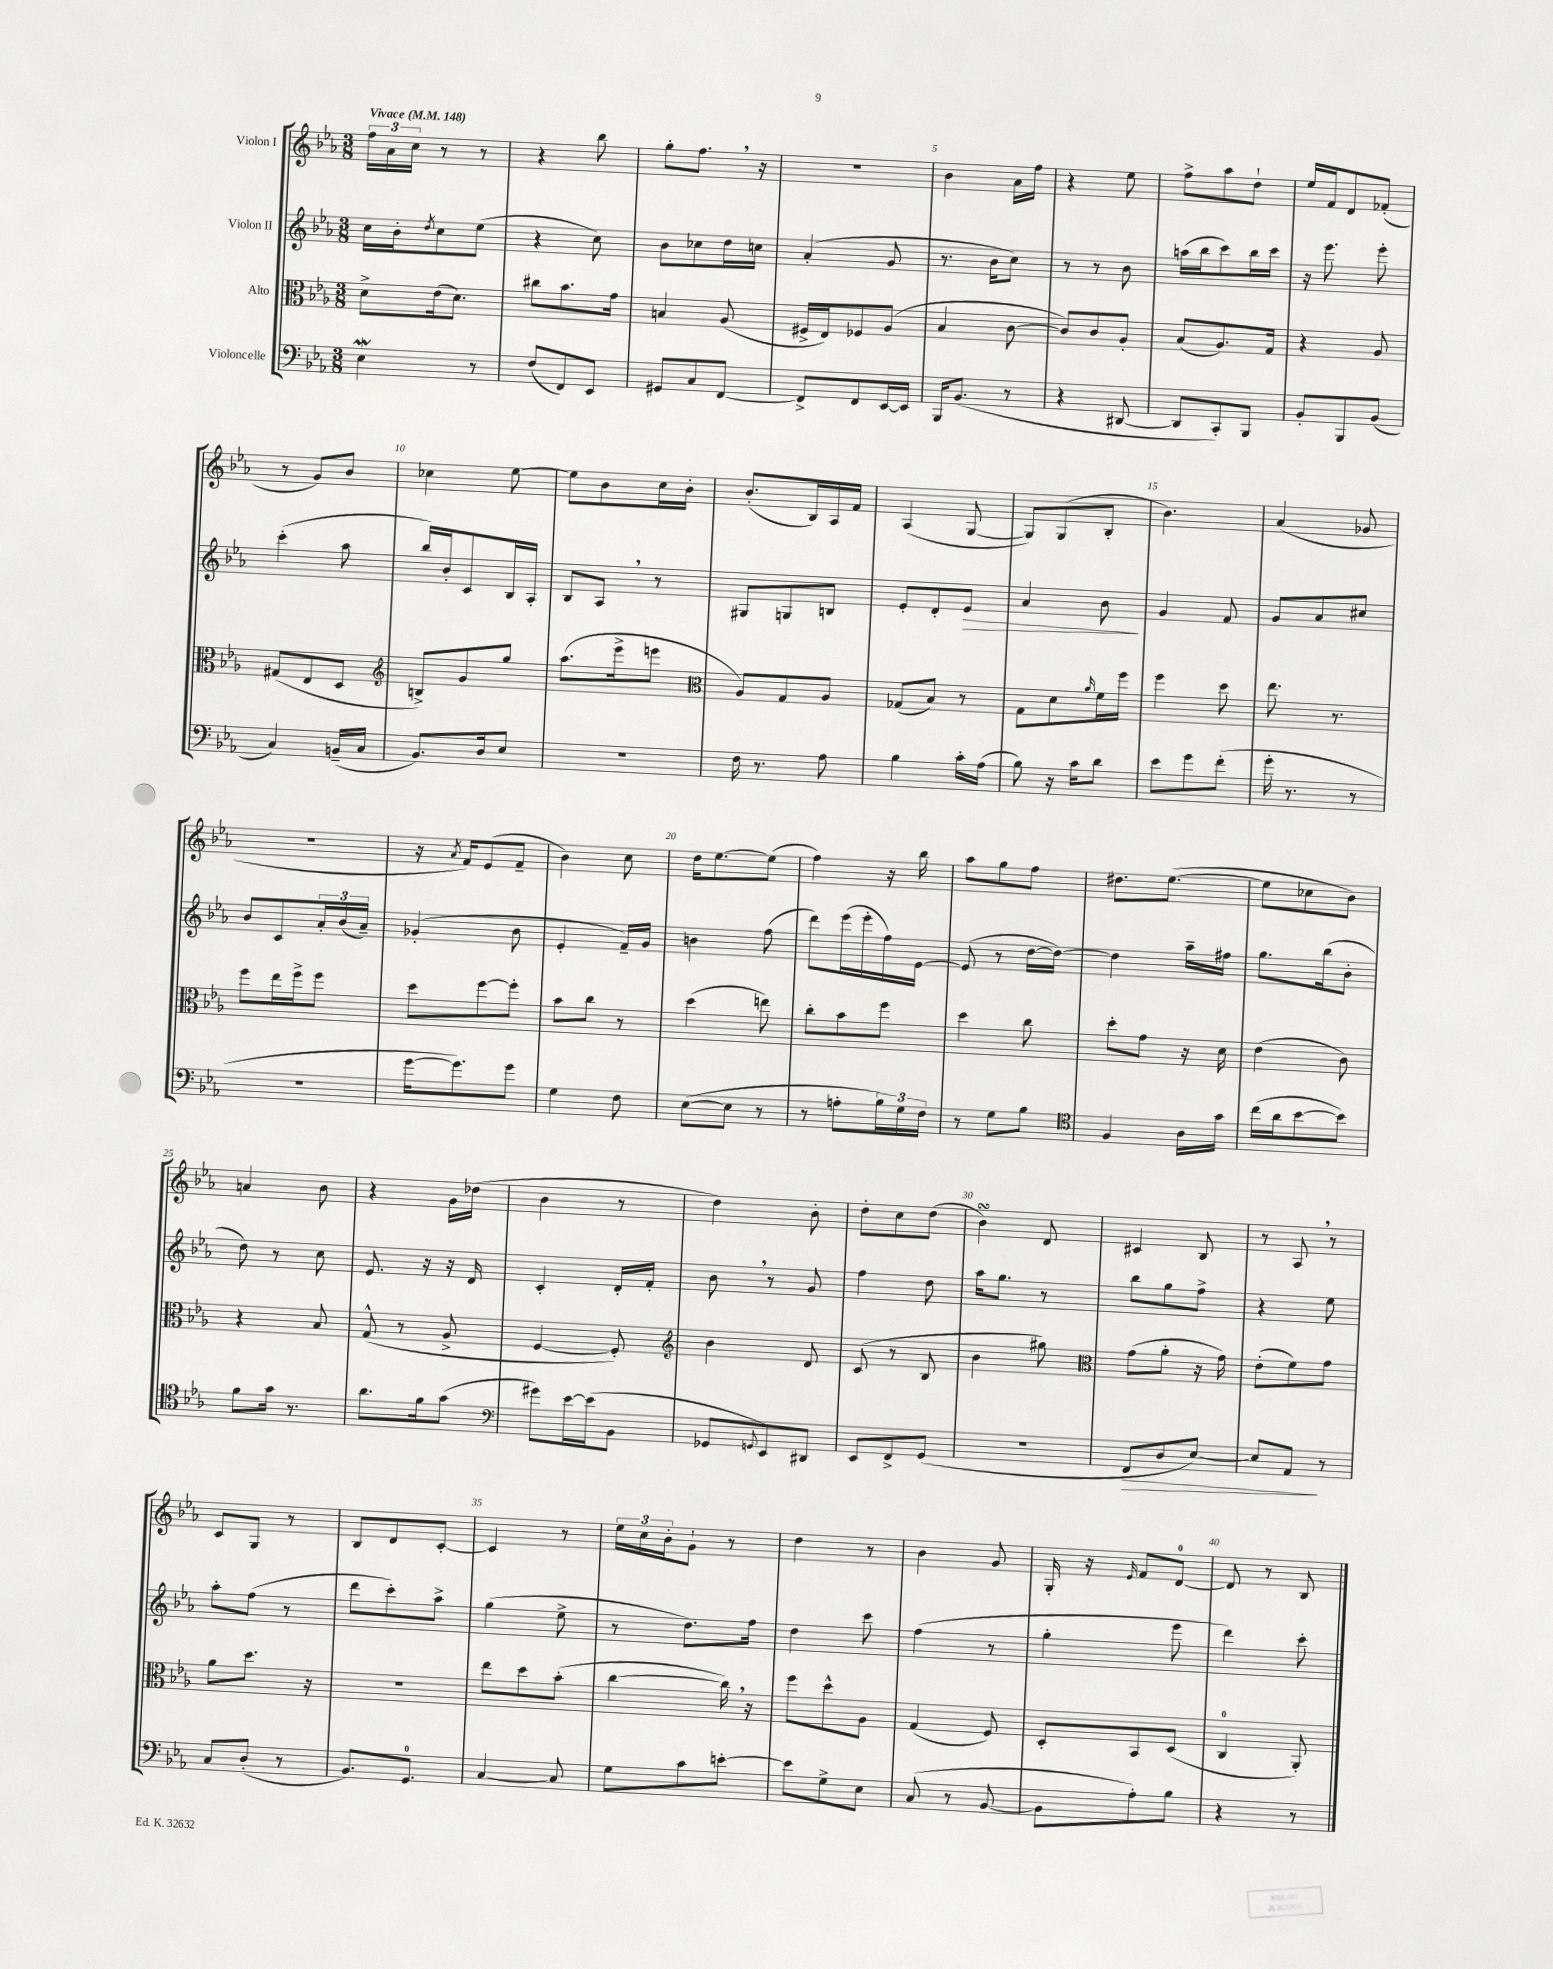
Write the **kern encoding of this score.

**kern	**dynam	**kern	**kern	**dynam	**kern
*part4	*part4	*part3	*part2	*part2	*part1
*staff4	*staff4	*staff3	*staff2	*staff2	*staff1
*I"Violoncelle	*	*I"Alto	*I"Violon II	*	*I"Violon I
*clefF4	*	*clefC3	*clefG2	*	*clefG2
*k[b-e-a-]	*	*k[b-e-a-]	*k[b-e-a-]	*	*k[b-e-a-]
*M3/8	*	*M3/8	*M3/8	*	*M3/8
*MM148	*	*MM148	*MM148	*	*MM148
=1	=1	=1	=1	=1	=1
!	!	!	!	!	!LO:TX:a:B:t=Vivace
4E-w\	.	8d^\L	16cc\LL	.	24ff\LL
.	.	.	.	.	24a-\
.	.	.	16b-'\J	.	.
.	.	.	.	.	24cc\JJ
.	.	.	8qdd/	.	.
.	.	(16e-\k	8cc\	.	8r
.	.	8.d\J)	.	.	.
8r	.	.	(8ee-\J	.	8r
=2	=2	=2	=2	=2	=2
(8F/L	.	8cc#X\L	4r	.	4r
8FF/)	.	8.b-\	.	.	.
8EE-/J	.	.	8cc\)	.	8bb-\
.	.	16g\Jk	.	.	.
=3	=3	=3	=3	=3	=3
8GG#X/L	.	4Bn/	8b-\L	.	8gg'\L
8C/	.	.	8cc-X\	.	8.ff,\J
[8FF/J	.	(8A-/	16dd\L	.	.
.	.	.	16ccn\JJ	.	16r
=4	=4	=4	=4	=4	=4
8FF^/L]	.	16F#X^/LL	(4a-'/	.	4.r
.	.	16E-/J)	.	.	.
8FF/	.	8F-X/	.	.	.
[16EE-/L	.	(8A-/J	8g/	.	.
16EE-/JJ]	.	.	.	.	.
=5	=5	=5	=5	=5	=5
16BBB-/KL	.	4B-/	8.r	.	4b-\
(8.BB-/J	.	.	.	.	.
.	.	.	16b-\KL	.	.
8r	.	[8c\	8cc\J)	.	16a-\LL
.	.	.	.	.	16ff\JJ
=6	=6	=6	=6	=6	=6
4r	.	8c/L])	8r	.	4r
.	.	8c/	8r	.	.
[8DD#X/	.	8A-'/J	8b-\	.	8ee-\
=7	=7	=7	=7	=7	=7
8DD#/L]	.	(8B-/L	(16aan\LL	.	8ff^\L
.	.	.	16bb-\J	.	.
8CC'/)	.	8.A-/)	8ccc\)	.	8aa-\
8BBB-/J	.	.	16bb-\L	.	8dd`\J
.	.	16G/Jk	16ccc\JJ	.	.
=8	=8	=8	=8	=8	=8
8BB-'/L	.	4r	16r	.	16ee-/LL
.	.	.	8.eee-\	.	16f/J
8BBB-/	.	.	.	.	8d/
(8BB-/J	.	8A-/	8eee-'\	.	(8f-X'/J
!!LO:LB:g=z
=9	=9	=9	=9	=9	=9
4C/)	.	(8G#X/L	(4ccc'\	.	8r
.	.	8E-/	.	.	8g/L)
(16BBn~/LL	.	8D/J	8aa-\	.	8b-/J
16C/JJ	.	.	.	.	.
=10	=10	=10	=10	=10	=10
*	*	*clefG2	*	*	*
8.BB-/L)	.	8Bn^/L)	16bb-/LL)	.	4cc-X\
.	.	.	16b-'/J	.	.
.	.	8g/	8c/	.	.
16D/k	.	.	.	.	.
8E-/J	.	8gg/J	16B-/L	.	[8ee-\
.	.	.	16A-'/JJ	.	.
=11	=11	=11	=11	=11	=11
4.r	.	(8.aa-\L	8B-/L	.	8ee-\L]
.	.	.	8A-,/J	.	8b-\
.	.	16eee-^\k	.	.	.
.	.	8eeen\J	8r	.	16cc\L
.	.	.	.	.	16b-'\JJ
=12	=12	=12	=12	=12	=12
*	*	*clefC3	*	*	*
16F\	.	8A-/L)	8G#X/L	.	(8.b-'/L
8.r	.	.	.	.	.
.	.	8G/	8Gn/	.	.
.	.	.	.	.	16B-/L)
8A-\	.	8A-/J	8Bn/J	.	16A-/
.	.	.	.	.	16f/JJ
=13	=13	=13	=13	=13	=13
4B-\	.	(8G-X/L	8e-'/L	.	(4A-/
.	.	8B-/J)	8d'/	.	.
!	!	!	!	!LO:HP:b	!
16c'\LL	.	8r	8e-/J	>	[8G/
(16A-\JJ	.	.	.	.	.
=14	=14	=14	=14	=14	=14
8B-\)	.	8G\L	4a-/	.	8G/L])
16r	.	8d\	.	.	(8G/
16c\KL	.	.	.	.	.
.	.	16qqa-/	.	.	.
8d\J	.	16f\L	8b-\	.	8B-'/J
.	.	16ff\JJ	.	.	.
.	.	.	.	]	.
=15	=15	=15	=15	=15	=15
8e-\L	.	4ff\	4g/	.	4.b-\)
8g\	.	.	.	.	.
(8f'\J	.	8dd\	8f/	.	.
=16	=16	=16	=16	=16	=16
16g'\	.	8.ee-\	8g/L	.	(4a-/
8.r	.	.	.	.	.
.	.	.	8a-/	.	.
.	.	8.r	.	.	.
8r	.	.	8cc#X/J	.	8g-X/
!!LO:LB:g=z
=17	=17	=17	=17	=17	=17
4.r	.	8ff\L	8b-/L	.	4.r
.	.	16ee-\L	8c/	.	.
.	.	16ff^\J	.	.	.
.	.	8ff\J	24a-'/L	.	.
.	.	.	(24b-/	.	.
.	.	.	24a-~/JJ)	.	.
=18	=18	=18	=18	=18	=18
[16g\KL	.	8dd\L	(4g-X'/	.	16r
.	.	.	.	.	8qa-/
8.g\])	.	.	.	.	16f/KL)
.	.	[8ff\	.	.	(8e-/
8g\J	.	8ff'\J]	8b-\	.	8f~/J
=19	=19	=19	=19	=19	=19
4G\	.	8b-\L	4e-'/	.	4b-\)
.	.	8cc\J	.	.	.
8F\	.	8r	16f~/LL)	.	8cc\
.	.	.	16g/JJ	.	.
=20	=20	=20	=20	=20	=20
([8E-\L	.	(4dd\	4bn\	.	16dd\KL
.	.	.	.	.	[8.ee-\
8E-\J]	.	.	.	.	.
8r	.	8een\)	(8ff\	.	(8ee-\J]
=21	=21	=21	=21	=21	=21
8r	.	8cc'\L	8ddd\L)	.	4ff\)
8An'\L	.	8b-\	(16eee-\L	.	.
.	.	.	16eee-'\	.	.
24B-\L)	.	8ff\J	16ff\)	.	16r
24G\	.	.	.	.	.
.	.	.	[16e-\JJ	.	16bb-\
24F\JJ	.	.	.	.	.
=22	=22	=22	=22	=22	=22
8r	.	4dd\	(8e-/]	.	8aa-\L
8G\L	.	.	8r	.	8gg\
8B-\J	.	8cc\	[16dd\LL	.	8ff\J
.	.	.	16dd\JJ_)	.	.
=23	=23	=23	=23	=23	=23
*clefC4	*	*	*	*	*
4F/	.	8dd'\L	4dd\]	.	8.dd#X\L
.	.	8g\J	.	.	.
.	.	.	.	.	([8.ee-\J
16A-\LL	.	16r	16aa-~\LL	.	.
16g\JJ	.	16d\	16ff#X\JJ	.	.
=24	=24	=24	=24	=24	=24
(16cc\LL	.	(4e-\	8.gg\L	.	8ee-\L]
16a-\J	.	.	.	.	.
[8b-\	.	.	.	.	8cc-X\
.	.	.	(16bb-\k	.	.
8b-\J])	.	8c\)	8b-'\J	.	8b-\J)
!!LO:LB:g=z
=25	=25	=25	=25	=25	=25
8f\L	.	4r	8dd\)	.	4an/
16g\Jk	.	.	8r	.	.
8.r	.	.	.	.	.
.	.	8B-/	8cc\	.	8b-\
=26	=26	=26	=26	=26	=26
8.a-\L	.	(8G^^/	8.e-/	.	4r
.	.	8r	.	.	.
16f\k	.	.	16r	.	.
(8g\J	.	8A-^/	16r	.	16g\LL
.	.	.	16d/	.	(16dd-X\JJ
=27	=27	=27	=27	=27	=27
*clefF4	*	*	*	*	*
8g#X\L)	.	[4F/	4c'/	.	4b-\
[16e-\L	.	.	.	.	.
(16e-\J]	.	.	.	.	.
8BB-\J	.	8F'/])	16d'/LL	.	8r
.	.	.	16f'/JJ	.	.
=28	=28	=28	=28	=28	=28
*	*	*clefG2	*	*	*
8GG-X/L	.	4b-\	8b-,\	.	4dd\)
8qqGGn/	.	.	.	.	.
8EE-/)	.	.	8r	.	.
8DD#X/J	.	8d/	8g/	.	8b-'\
=29	=29	=29	=29	=29	=29
8EE-/L	.	(8c/	4ff\	.	8dd'\L
8FF^/	.	8r	.	.	8cc\
(8GG/J	.	8B-/	8dd\	.	(8dd\J
=30	=30	=30	=30	=30	=30
4.r	.	4b-\	16aa-\KL	.	4b-sSSS\)
.	.	.	8.gg\J	.	.
.	.	8gg#X\)	8r	.	8d/
=31	=31	=31	=31	=31	=31
*	*	*clefC3	*	*	*
!	!LO:HP:b	!	!	!	!
8FF/L	>	(8g\L	8bb-\L	.	4c#X/
8D/	.	8a-'\J	8gg\	.	.
[8E-/J)	.	16r	8ff^\J	.	8B-/
.	.	16g\)	.	.	.
=32	=32	=32	=32	=32	=32
8E-/L]	.	(8e-'\L	4r	.	8r
8AA-/J	.	8f\)	.	.	8A-,/
8r	]	8g\J	8ee-\	.	8r
!!LO:LB:g=z
=33	=33	=33	=33	=33	=33
8C/L	.	8a-\L	8aa-'\L	.	8c/L
(8D'/J	.	8.dd\J	(8ff\J	.	8G/J
8r	.	.	8r	.	8r
.	.	16r	.	.	.
=34	=34	=34	=34	=34	=34
8.BB-/L)	.	4.r	8ddd\L	.	8B-/L
.	.	.	8ccc'\)	.	8d/
8.GG/J	.	.	.	.	.
.	.	.	8aa-^\J	.	[8c'/J
=35	=35	=35	=35	=35	=35
[4C/	.	8ee-\L	(4gg\	.	4c/]
.	.	8dd\	.	.	.
8C/]	.	(8b-'\J	8ee-^\	.	8r
=36	=36	=36	=36	=36	=36
8G\L	.	[4cc\	8r	.	24ee-\LL
.	.	.	.	.	24cc\
.	.	.	.	.	24b-'\J
8c\	.	.	8.dd\L)	.	8g`\J
[8en'\J	.	16cc,\])	.	.	8r
.	.	16r	16ff\Jk	.	.
=37	=37	=37	=37	=37	=37
8e\L]	.	8ff\L	4dd\	.	4dd\
8G^\	.	8dd^^\	.	.	.
8E-\J	.	8A-\J	8ccc\	.	8r
=38	=38	=38	=38	=38	=38
(8C/	.	(4G/	(4ff\	.	4b-\
8r	.	.	.	.	.
[8BB-/	.	8F/)	8r	.	8g/
=39	=39	=39	=39	=39	=39
8BB-\L]	.	8D'/L	4gg'\	.	16G'/
.	.	.	.	.	16r
.	.	.	.	.	16qqe-/
8A-'\)	.	8BB-/	.	.	8f/L
8B-\J	.	(8D/J	8eee-\	.	[8d/J
=40	=40	=40	=40	=40	=40
4r	.	4C/	4ddd\)	.	8d/]
.	.	.	.	.	8r
8r	.	8AA-'/)	8ccc'\	.	8B-/
==	==	==	==	==	==
*-	*-	*-	*-	*-	*-
